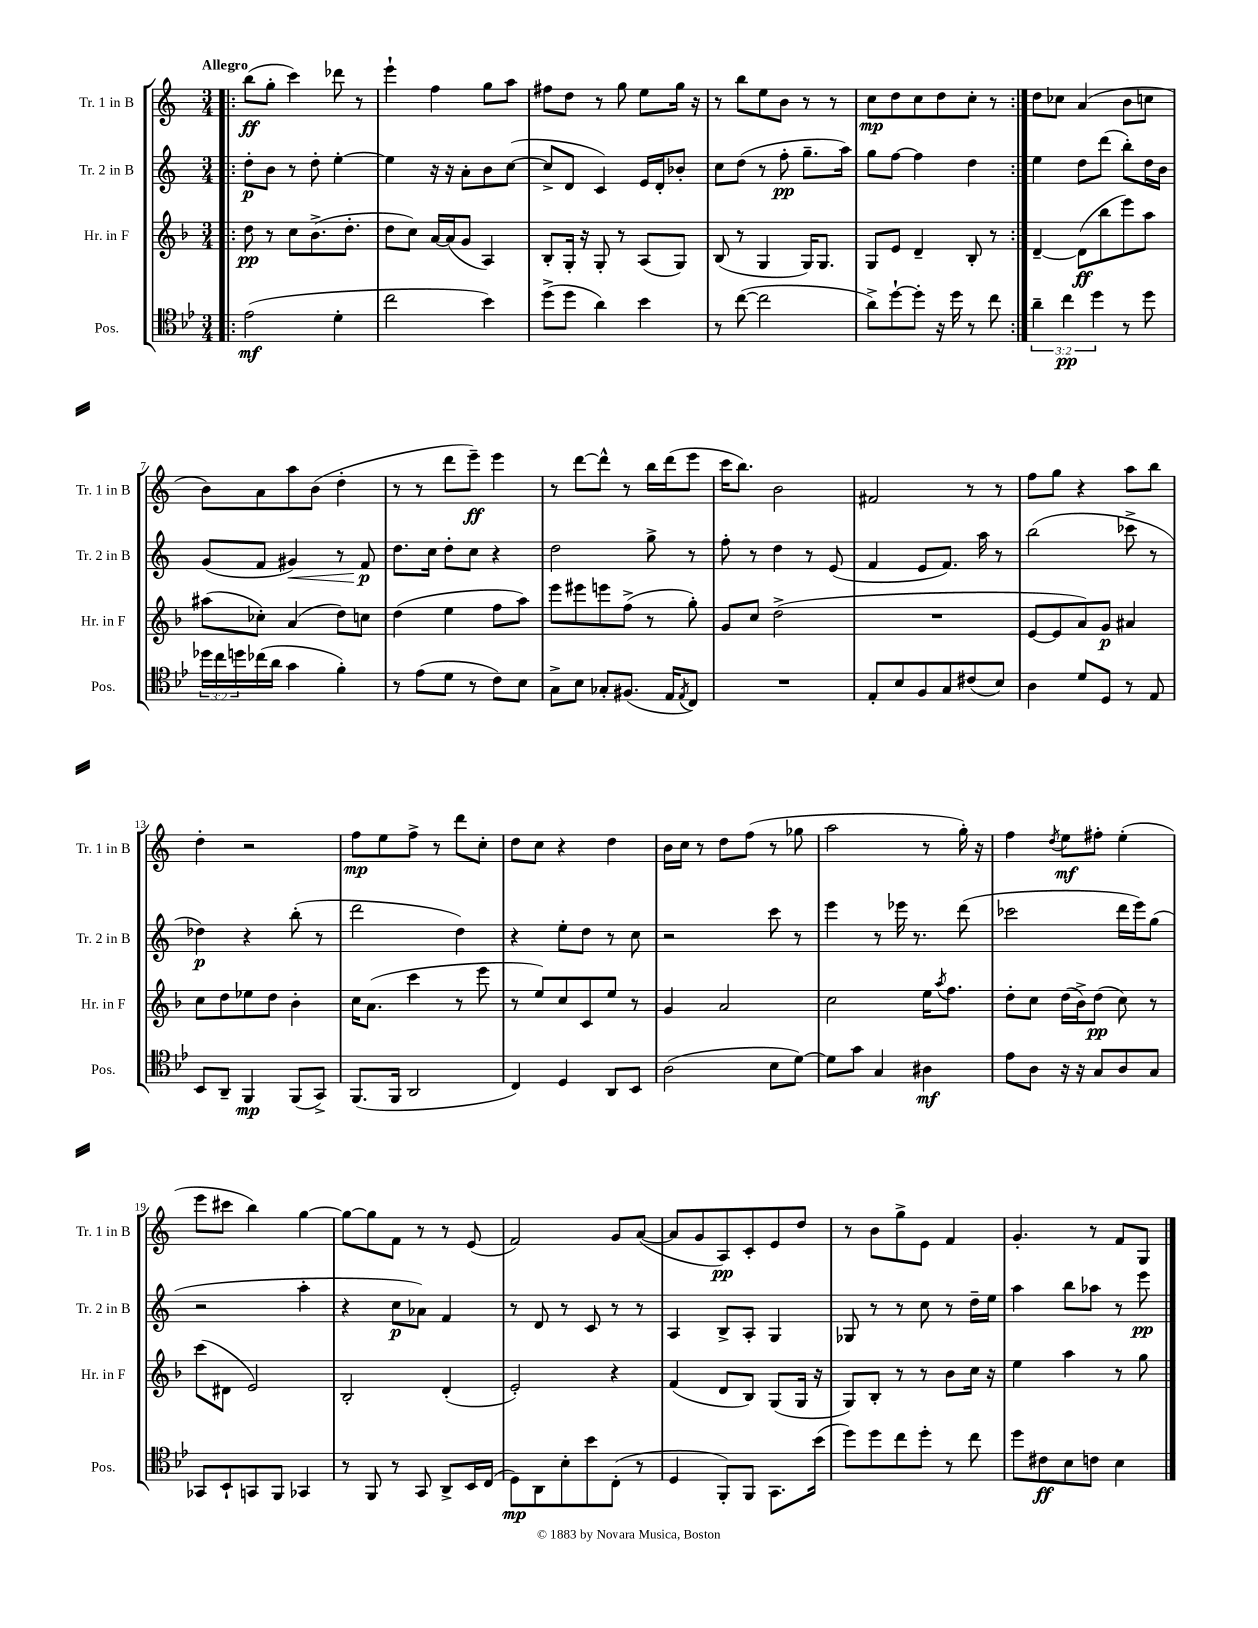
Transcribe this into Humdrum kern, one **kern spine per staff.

**kern	**kern	**kern	**kern
*staff4	*staff3	*staff2	*staff1
*clefC4	*clefG2	*clefG2	*clefG2
*k[b-e-]	*k[b-]	*k[]	*k[]
*M3/4	*M3/4	*M3/4	*M3/4
=!|:	=!|:	=!|:	=!|:
(2e-	8dd	8dd'	(8bb
.	8r	8b	8gg'
.	8cc	8r	4ccc)
.	(8.b-^	8dd'	.
4d'	.	[4ee'	8ddd-
.	8.dd'	.	.
.	.	.	8r
=	=	=	=
2cc	8dd	4ee]	4eee`
.	8cc)	.	.
.	[16a	16r	4ff
.	(16a]	16r	.
.	8g	8a'	.
4b-)	4A)	8b	8gg
.	.	([8cc	8aa
=	=	=	=
(8dd^	8B-'	8cc^]	8ff#
8dd	16G'	8d	8dd
.	16r	.	.
4a)	8G'	4c)	8r
.	8r	.	8gg
4b-	(8A	16e	8ee
.	.	16d'	.
.	8G)	8b-'	16gg
.	.	.	16r
=	=	=	=
8r	(8B-	8cc	8r
([8cc	8r	(8dd	8bb
2cc]	4G	8r	8ee
.	.	8ff'	8b
.	16G)	8.gg~	8r
.	8.G	.	.
.	.	.	8r
.	.	16aa)	.
=	=	=	=
8a^)	8G	8gg	8cc
[8dd`	8e	[8ff	8dd
8dd']	4d~	4ff]	8cc
16r	.	.	8dd
16dd	.	.	.
8r	8B-'	4dd	8cc'
8cc	8r	.	8r
=:|!	=:|!	=:|!	=:|!
6a~	[4d~	4ee	8dd
.	.	.	8cc-
6cc	.	.	.
.	(8d]	8dd	(4a
6dd	.	.	.
.	8bb-	(8ddd	.
8r	8eee)	8bb')	8b
8dd	8aa	16dd	8cc
.	.	16b	.
=	=	=	=
24dd-	(8aa#	(8g	8b)
24cc	.	.	.
24dd	.	.	.
(16cc-	8cc-')	8f	8a
16a	.	.	.
4g	(4a	4g#)	8aa
.	.	.	(8b
4f')	8dd)	8r	4dd'
.	8cc	8f	.
=	=	=	=
8r	(4dd	8.dd	8r
(8e-	.	.	8r
.	.	16cc	.
8d	4ee	8dd'	8ddd
8r	.	8cc	8eee~)
8c)	8ff	4r	4eee
8B-	8aa)	.	.
=	=	=	=
8G^	8eee	2dd	8r
8B-	8eee#	.	[8ddd
8G-'	8eee	.	8ddd^^]
(8.F#	(8ff^	.	8r
.	8r	8gg^	16bb
16E-	.	.	(16ddd
8qE-	.	.	.
8C)	8gg')	8r	8eee
=	=	=	=
2.r	8g	8ff'	16ccc
.	.	.	8.bb)
.	8cc	8r	.
.	(2dd^	4dd	2b
.	.	8r	.
.	.	(8e	.
=	=	=	=
8E-'	2.r	4f	2f#
8B-	.	.	.
8F	.	8e	.
8G	.	8.f)	.
(8c#	.	.	8r
.	.	16aa	.
8B-)	.	8r	8r
=	=	=	=
4A	[8e	(2bb	8ff
.	8e]	.	8gg
8d	8a)	.	4r
8D	8g	.	.
8r	4a#	8ccc-^	8aa
8E-	.	8r	8bb
=	=	=	=
8BB-	8cc	4dd-)	4dd'
8AA~	8dd	.	.
4FF	8ee-	4r	2r
.	8dd	.	.
(8FF	4b-'	(8bb'	.
8GG^)	.	8r	.
=	=	=	=
(8.FF	16cc	2ddd	8ff
.	(8.a	.	.
.	.	.	8ee
16FF	.	.	.
2AA	4ccc	.	8ff^
.	.	.	8r
.	8r	4dd)	8ddd
.	8eee	.	8cc'
=	=	=	=
4C)	8r	4r	8dd
.	8ee)	.	8cc
4D	8cc	8ee'	4r
.	8c	8dd	.
8AA	8ee	8r	4dd
8BB-	8r	8cc	.
=	=	=	=
(2A	4g	2r	16b
.	.	.	16cc
.	.	.	8r
.	2a	.	8dd
.	.	.	(8ff
8B-	.	8ccc	8r
[8d)	.	8r	8gg-
=	=	=	=
8d]	2cc	4eee	2aa
8g	.	.	.
4G	.	8r	.
.	.	16eee-	.
.	.	8.r	.
4A#	16ee	.	8r
.	8qaa	.	.
.	8.ff	.	.
.	.	(8ddd	16gg')
.	.	.	16r
=	=	=	=
8e-	8dd'	2ccc-	4ff
8A	8cc	.	.
.	.	.	8qdd
16r	(16dd	.	8ee
16r	16b-^)	.	.
8G	(8dd	.	8ff#'
8A	8cc)	16ddd	(4ee'
.	.	16eee)	.
8G	8r	(8gg	.
=	=	=	=
8GG-	(8ccc	2r	8eee
8BB-`	8d#	.	8ccc#
8GG	2e)	.	4bb)
8FF	.	.	.
4GG-	.	4aa'	[4gg
=	=	=	=
8r	2B-'	4r	8gg_
8FF	.	.	8gg]
8r	.	8cc	8f
8GG	.	8a-)	8r
8AA^	(4d'	4f	8r
16BB-	.	.	(8e
(16C	.	.	.
=	=	=	=
8D)	2e')	8r	2f)
8AA	.	8d	.
8B-'	.	8r	.
8b-	.	8c	.
(8C'	4r	8r	8g
8r	.	8r	([8a
=	=	=	=
4D	(4f	4A	8a]
.	.	.	8g
8FF')	8d	8B^	8A)
8FF	8B-)	8A'	8c'
8.GG	(8G	4G	8e
.	16G	.	8dd
(16b-	16r	.	.
=	=	=	=
8dd)	8G)	8G-	8r
8dd	8B-'	8r	8b
8cc	8r	8r	8gg^
8dd'	8r	8cc	8e
8r	8b-	8r	4f
8cc	16cc	16dd~	.
.	16r	16ee	.
=	=	=	=
8dd	4ee	4aa	4.g'
8c#	.	.	.
8B-	4aa	8bb	.
8c	.	8aa-	8r
4B-	8r	8r	8f
.	8gg	8eee	8G
==	==	==	==
*-	*-	*-	*-
